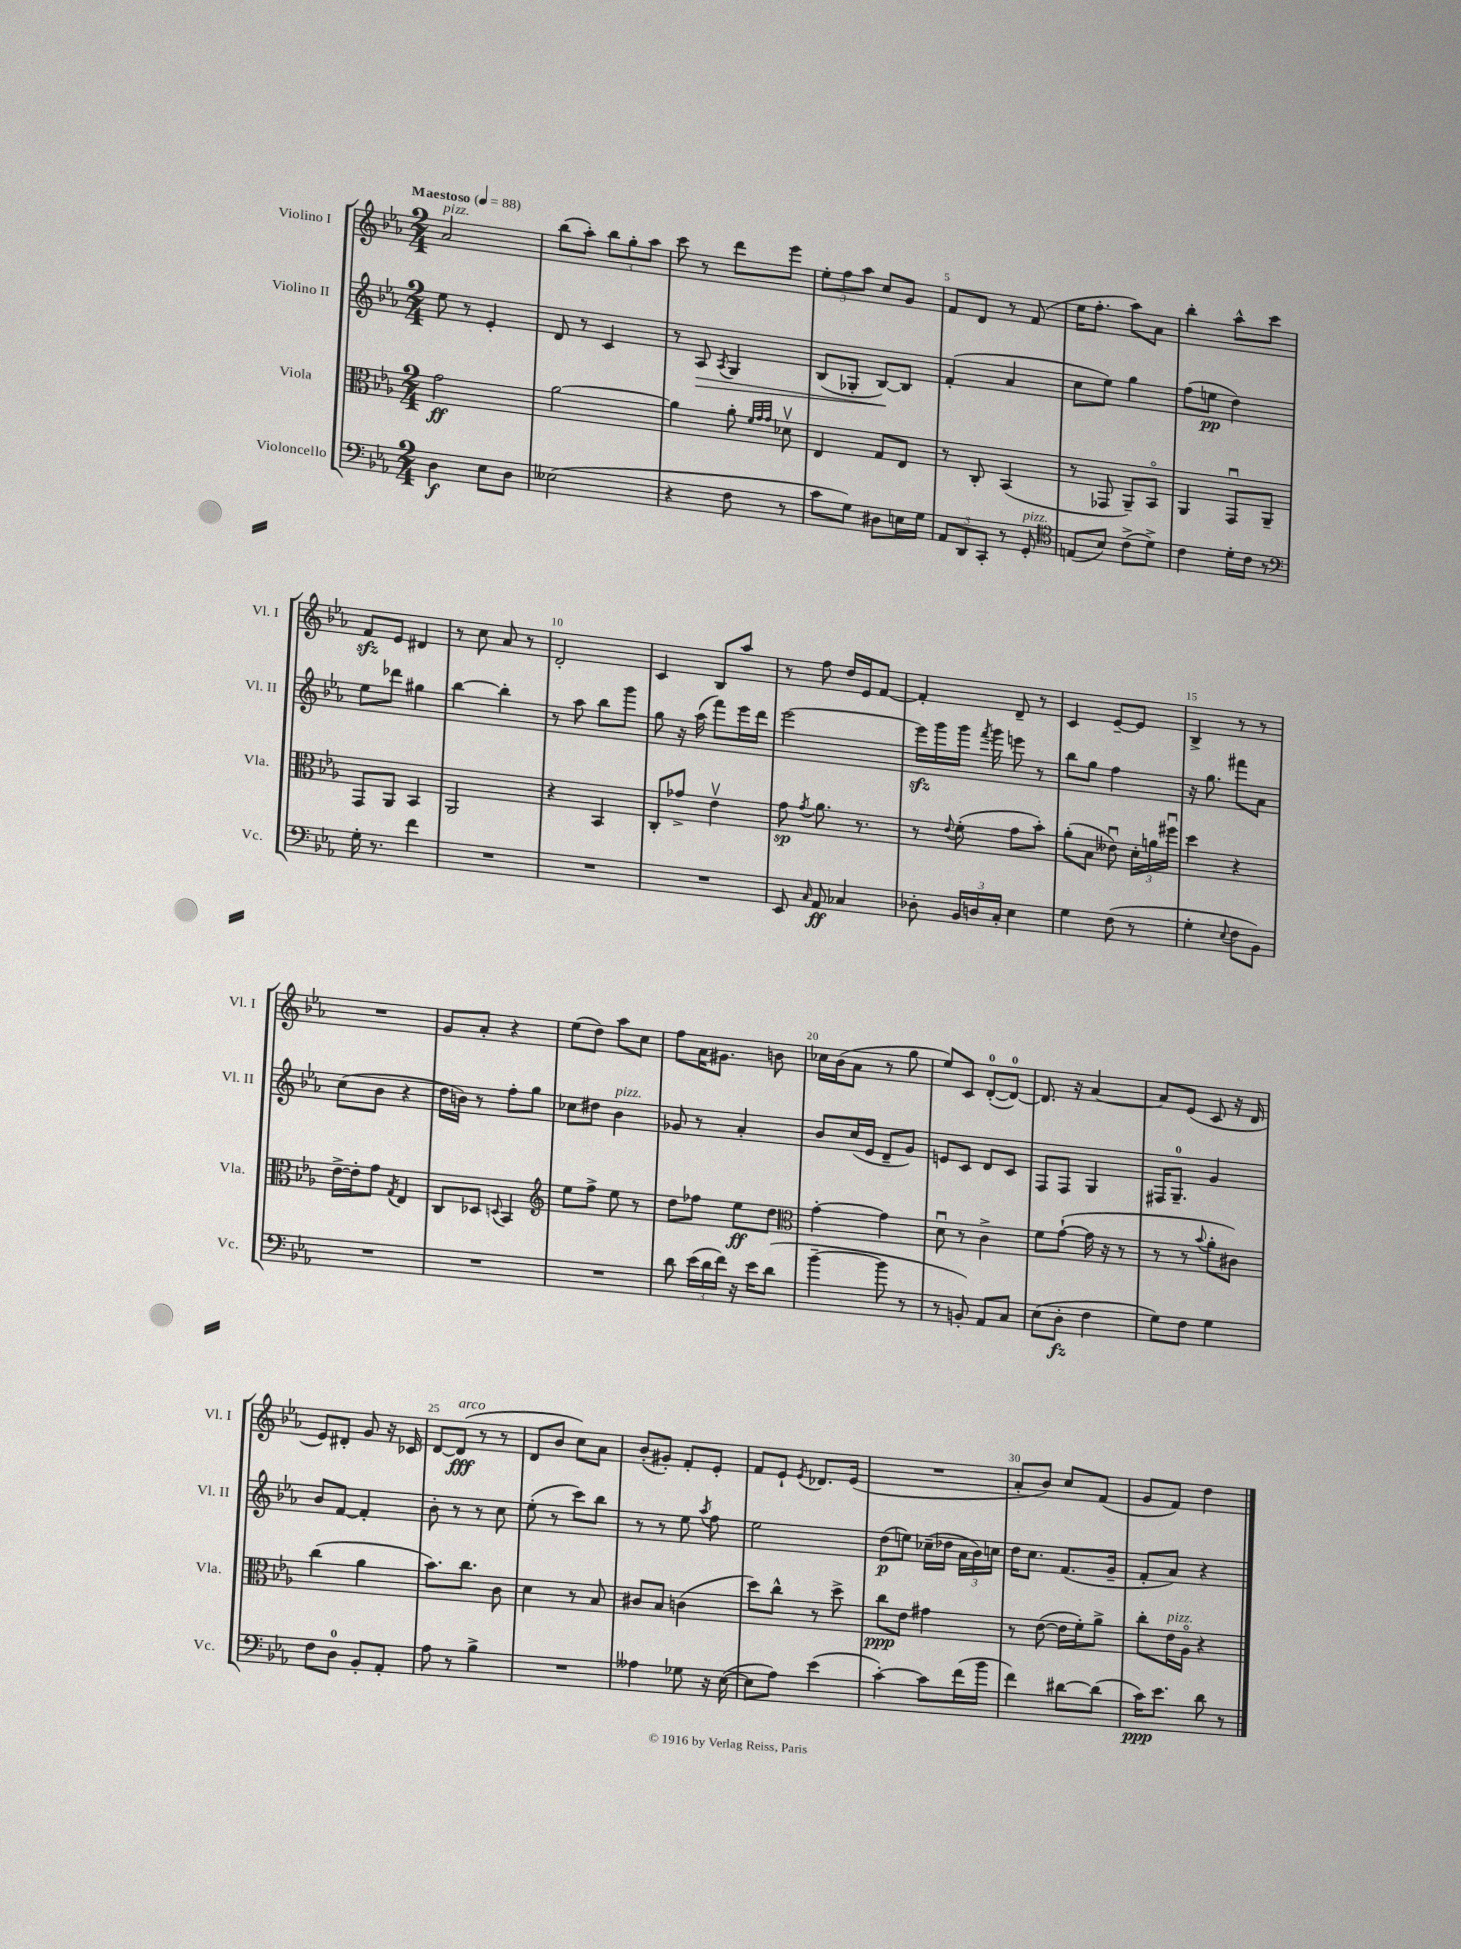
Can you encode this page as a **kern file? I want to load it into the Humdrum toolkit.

**kern	**kern	**kern	**kern
*staff4	*staff3	*staff2	*staff1
*clefF4	*clefC3	*clefG2	*clefG2
*k[b-e-a-]	*k[b-e-a-]	*k[b-e-a-]	*k[b-e-a-]
*M2/4	*M2/4	*M2/4	*M2/4
*MM88	*MM88	*MM88	*MM88
4D	2g	8ee-	2a-
.	.	8r	.
8E-	.	4e-'	.
8D	.	.	.
=	=	=	=
(2E--	[2a-	8d	(8bb-
.	.	8r	8aa-')
.	.	4c	12bb-
.	.	.	12gg'
.	.	.	12aa-
=	=	=	=
4r	4a-]	8r	8ccc
.	.	8A-	8r
.	.	8qA-	.
8F	8a-'	4G	8ddd
.	32qqf	.	.
.	32qqg	.	.
.	32qqg	.	.
8r	8d-v	.	8eee-
=	=	=	=
8c	4E-	(8B-	12ee-'
.	.	.	12ff
8G)	.	8G-'	.
.	.	.	12aa-
8D#	8G	[8B-)	8cc
16E	8E-	8B-]	8g
16G	.	.	.
=	=	=	=
12AA-	8r	(4f'	8f
12DD	.	.	.
.	8C'	.	8d
12CC'	.	.	.
8r	(4BB-	4a-	8r
8GG'	.	.	(8f
=	=	=	=
*clefC4	*	*	*
(8E	8r	8cc	16ee-
.	.	.	8.ff'
8B-)	8GG-	8ee-)	.
(8c^	8AA-~)	4gg	8aa-)
8d^)	8BB-o	.	8a-
=	=	=	=
4c	4AA-	(8ff	4bb-'
.	.	8ee	.
16d'	8GGu	4dd)	8aa-^^
16c	.	.	.
8r	8AA-~	.	8ccc
=	=	=	=
*clefF4	*	*	*
16G'	8GG	8ee-	8f
8.r	.	.	.
.	8AA-	8ddd-	8e-
4f	4BB-	4gg#	4d#
=	=	=	=
2r	2AA-	[4bb-	8r
.	.	.	8cc
.	.	4bb-']	8a-
.	.	.	8r
=	=	=	=
2r	4r	8r	2d'
.	.	8aa-	.
.	4BB-	8bb-	.
.	.	8ggg	.
=	=	=	=
2r	8C'	8gg	4c
.	8g-^	16r	.
.	.	(16aa-	.
.	4e-v	8fff)	8B-
.	.	16eee-	8aa-
.	.	16ddd	.
=	=	=	=
8EE-	8g	[2eee-	8r
16qqC	8qg	.	.
8AA-	8.a-	.	8ff
4C-	.	.	16dd
.	8.r	.	16e-
.	.	.	[8f
=	=	=	=
8D-'	8r	16eee-]	4f']
.	.	16ggg	.
.	8qqe-	.	.
24BB-	(8f'	16ggg	.
24D	.	.	.
.	.	8qfff	.
.	.	16ggg	.
24C'	.	.	.
4E-	8g	8eee	8d~
.	8b-')	8r	8r
=	=	=	=
4G	(8a-'	8bb-	4c
.	8B-	8gg	.
(8F	8e--u)	4ff	[8e-~
8r	24d'	.	8e-]
.	24a	.	.
.	24ff#u	.	.
=	=	=	=
4G'	4dd	16r	4B-^
.	.	8.gg	.
8qqE-	.	.	.
8F	4r	8fff#	8r
8BB-)	.	8a-	8r
=	=	=	=
2r	[16e-^	(8cc	2r
.	16e-']	.	.
.	8g	8b-	.
.	8qG	.	.
.	4E-	4r	.
=	=	=	=
2r	8C	16dd	8g
.	.	16b)	.
.	8D-	8r	8a-'
.	8qqD	.	.
.	4BB-	8ff'	4r
.	.	8gg	.
=	=	=	=
*	*clefG2	*	*
2r	8ee-	8cc-	(8ee-
.	8ff^	8dd#	8dd)
.	8ee-	4b-	8aa-
.	8r	.	8cc
=	=	=	=
8d	8dd	8g-	8ff
(24e-	8ff-	8r	16a-
24d	.	.	.
.	.	.	8.g#
24f)	.	.	.
16r	8ee-	4a-'	.
16e-	.	.	.
(8d	8dd	.	8b
=	=	=	=
*	*clefC3	*	*
[4b-~	[4g'	8b-	16cc-
.	.	.	(16b-
.	.	(16cc	8a-
.	.	16e-	.
8b-]	4g]	8d~	8r
8r	.	8g)	8gg
=	=	=	=
8r	8du	8e	8ee-)
8BB')	8r	8c	8c
8AA-	4c^	8d	([8d'
8C	.	8c	8d_)
=	=	=	=
(8E-	8f	8F	8.d]
8D'	([8g`	8F	.
.	.	.	16r
4F	16g]	4G	[4a-
.	16r	.	.
.	8r	.	.
=	=	=	=
8G)	8r	16F#	8a-]
.	.	8.G~	.
8F	8r	.	(8e-
.	8qqb-	.	.
4G	8a-'	4g	8c
.	8c#)	.	16r
.	.	.	16d
=	=	=	=
8F	(4cc	8b-	8e-)
8D	.	[8f	8d#'
8BB-'	4a-	4f']	8g
8AA-'	.	.	16r
.	.	.	16c-
=	=	=	=
8A-	8.b-)	8b-'	[8d
8r	.	8r	(8d]
.	8.cc	.	.
4B-^	.	8r	8r
.	8c	8cc	8r
=	=	=	=
2r	4d	(8ee-'	8d
.	.	8r	8b-
.	8r	8ccc)	8cc)
.	8B-	8bb-	8a-
=	=	=	=
4A--	8c#	8r	(8b-'
.	8B-	8r	8g#')
8G-	(4c	8ee-	8f'
.	.	8qaa-	.
16r	.	8ff	8e-'
([16E-	.	.	.
=	=	=	=
8E-]	8dd)	2ee-	8f
8A-)	8cc^^	.	8e-`
.	.	.	8qe-
(4e-	8r	.	8.d-
.	8dd^	.	.
.	.	.	(16e-
=	=	=	=
[4c')	8cc	(8dd	2r
.	8e-	8ee)	.
8c]	4g#	(16cc-~	.
.	.	16dd-	.
(16f	.	24a-	.
.	.	24b-)	.
16b-	.	.	.
.	.	24cc	.
=	=	=	=
4f)	8r	16dd	8a-'
.	.	8.cc	.
.	([8e-	.	8b-)
[8d#	16e-]	(8.f	8cc
.	16f')	.	.
(8d#]	8a-^	.	(8f
.	.	16g~	.
=	=	=	=
16c)	8cc'	8f'	8g
8.e-	.	.	.
.	16e-	8a-)	8f)
.	16A-o	.	.
8d	4r	4r	4dd
8r	.	.	.
==	==	==	==
*-	*-	*-	*-
